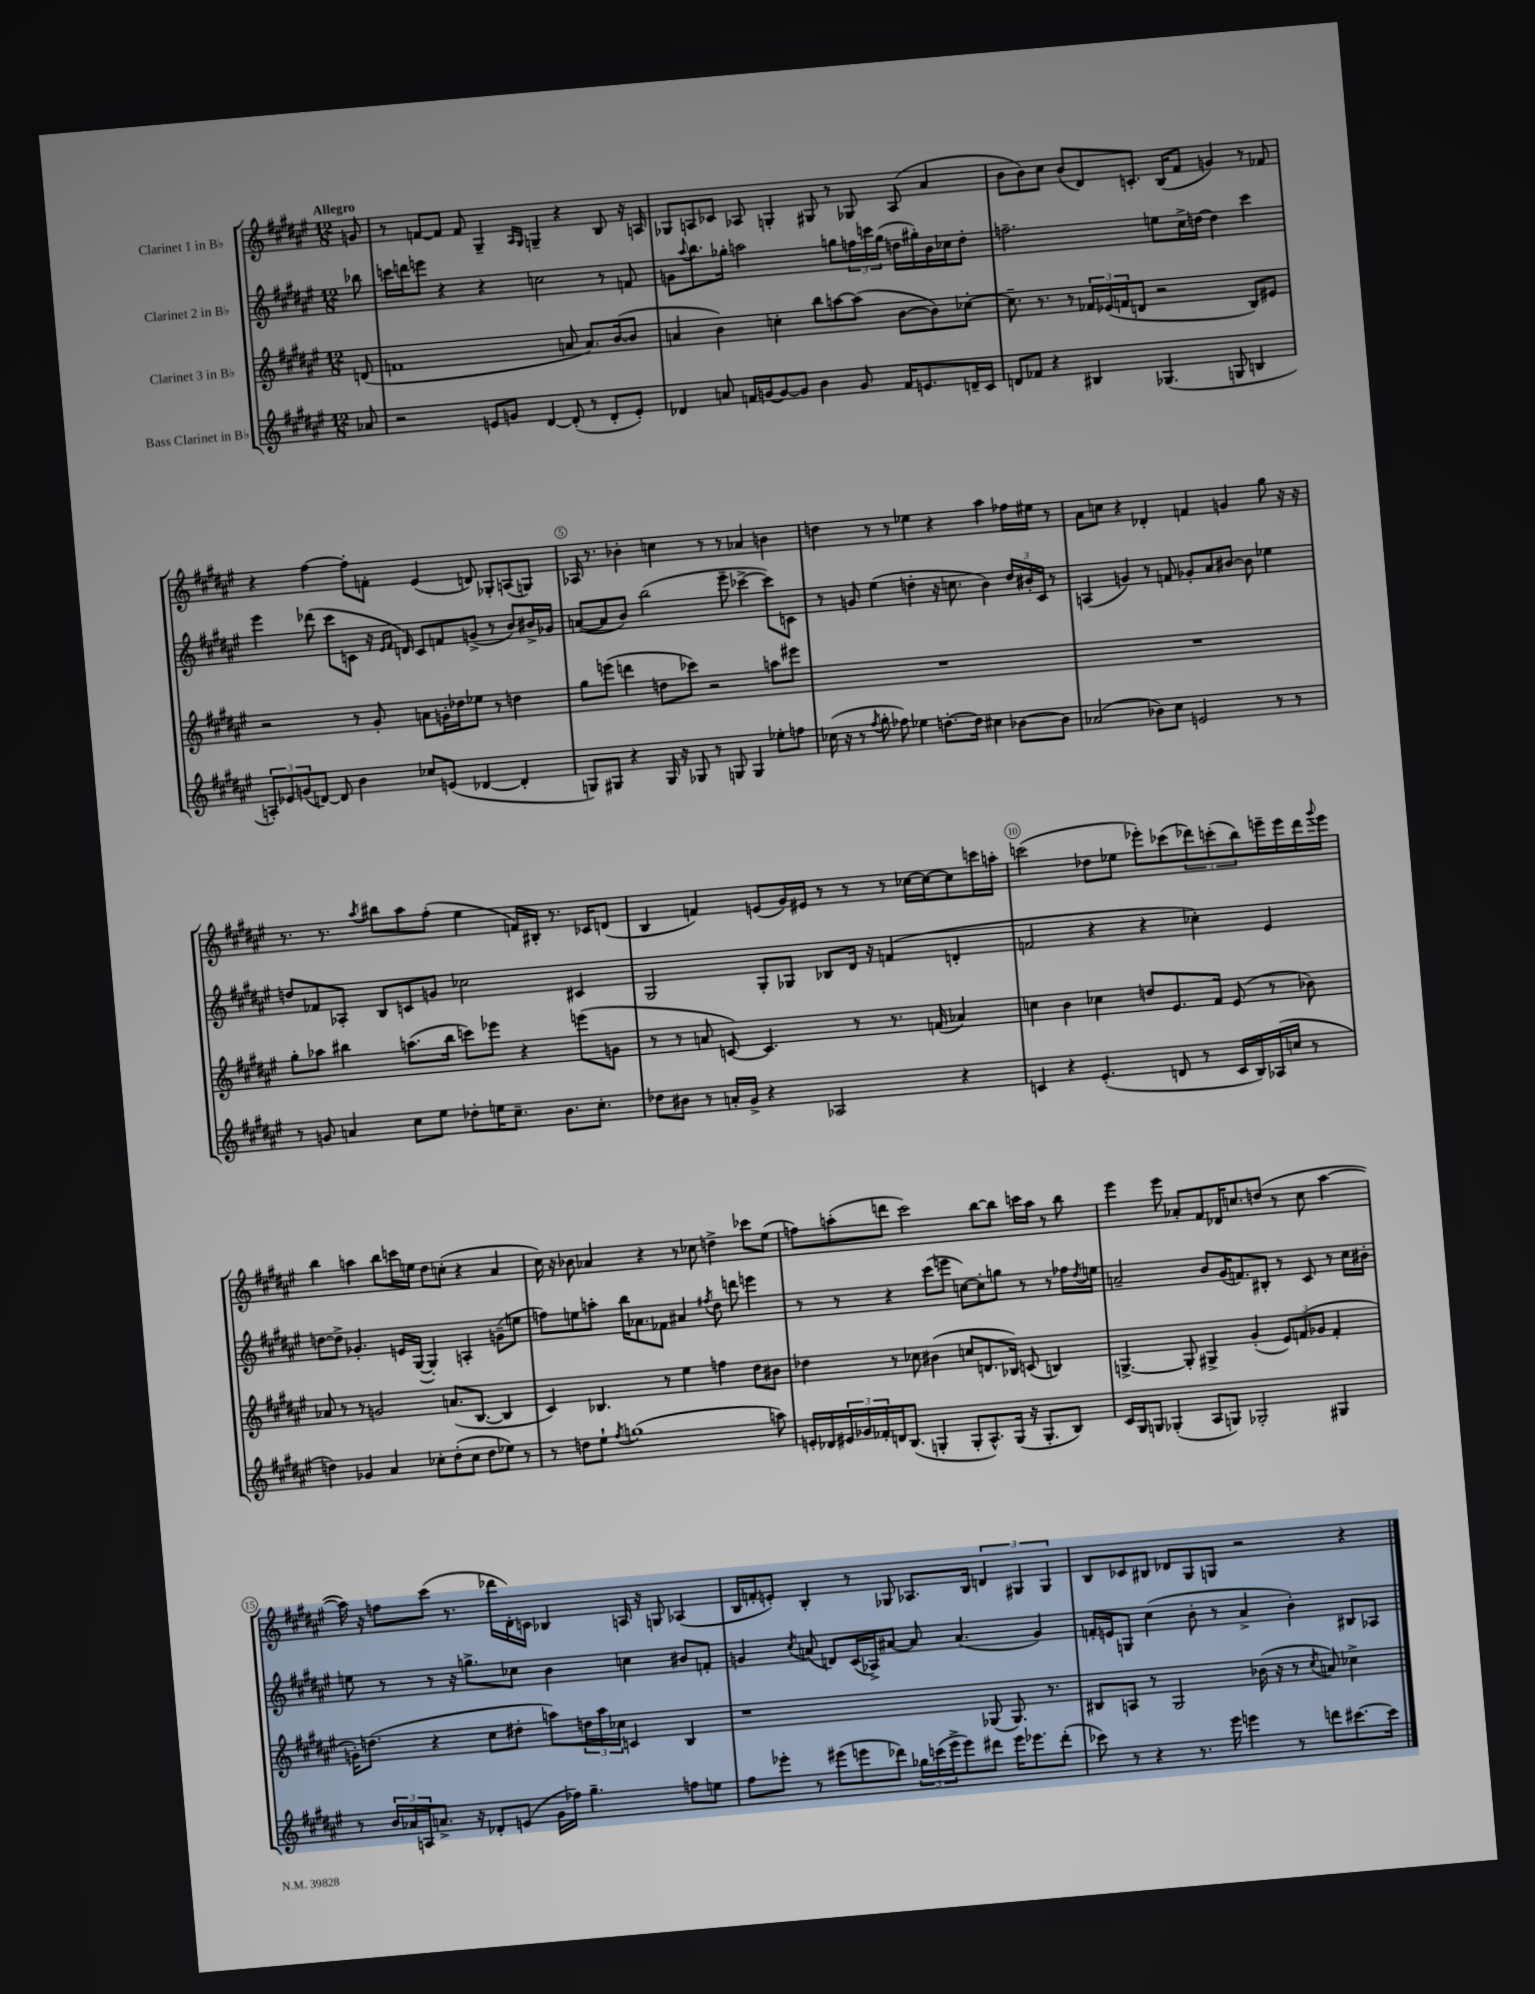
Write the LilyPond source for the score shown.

<<
\new StaffGroup <<
\new Staff = "s0" \with { instrumentName = "Clarinet 1 in Bb" } {
    \clef treble \key fis \major \numericTimeSignature \time 12/8 \partial 8 \tempo "Allegro"
    g'8 |
    r8 f'8~ f'8 f'8 gis4-- \grace { ais16 gis16 } g4-- r4 b8 r16 a16 |
    ges8 a8 ces'8 aes8 g4-. gis8 r8 ges8 aes8( ais'4 |
    b'8 b'8) cis''8 b'8( dis'8) c'8.-. b16( fis'8 g'4) r8 fes'8 |
    r4 fis''4~ fis''8-. f'8-. eis'4( d'8) ges8-. a8( g8) |
    aes16 r8. bes'4-. c''4 r8 r8 aes'4 b'4 |
    d''4 r8 r8 ees''4 r4 ais''4 fes''16 eis''16 r8 |
    ais'8 c''8 r4 des'4-. f'4 g'4 gis''8 r16 r16 |
    r8. r8. \acciaccatura { ais''8 } bis''8 ais''8 fis''8-.( eis''4 f'16) bis16-. r8. ces'16 d'8( |
    b4 f'4) e'8( gis'16) eis'16 r8 r8 r8 ces''16~ ces''16~ ces''8 c'''16 a''16-. |
    c'''2( des''8 ees''8 ees'''8-.) ces'''8( \tuplet 3/2 { des'''8) c'''8-.( b''8) } e'''16-- e'''16 des'''16 \appoggiatura { gis'''8 } e'''16 |
    b''4 a''4 b''8 c'''16 e''16 dis''8 c''8-.( r4 ais'4 |
    cis''16) r16 bes'8 aes'4 r4 r8 ces''8 d''4-> ces'''8 eis''8( |
    f''8) a''8-.( d'''8 cis'''2) b''8~ b''8 c'''16 a''16 r8 b''8 |
    eis'''4 eis'''8 aes'8-. fis'8 des'16 c''8. d''8( r8 c''8 ais''4~ |
    ais''16) r16 f''8 cis'''8( r8. des'''16 dis'16-.) c'16 bes4 a16 r16 g8 aes4( |
    b16 f'16-. e'8-.) b4-. r8 ges8 aes8. b16 \tuplet 3/2 { d'4 gis4 gis4 } |
    b8 ces'8 bis8 des'8 gis8 g8 r2 r4 \bar "|." |
}
\new Staff = "s1" \with { instrumentName = "Clarinet 2 in Bb" } {
    \clef treble \key fis \major \numericTimeSignature \time 12/8 \partial 8
    bes''8 |
    c'''16 d'''16 e'''8 r4 r4 c''2 r8 f'8 |
    g'8 \appoggiatura { ais''8 } b''8. ges''16-. a''2 g''8 \tuplet 3/2 { f''16 c'''16 g''16( } d''16 gis''16-.) b'16 ces''16 d''8-. |
    f''2.-- e''8 cis''16-> d''16~ d''4 cis'''4 |
    eis'''4 des'''8( cis'''8 c'8 r16 \grace { eis'16 fis'16 } d'16) c'8 f'8 g'8->( r8 b'8) bis'16-> ges'16 |
    a'8~( a'8 b'8) b''2( eis'''8-- ces'''4~-> ces'''8) c'8 |
    r8 g'8 eis''4( d''4-. r16 c''8. b'4) \tuplet 3/2 { d''16 bis'16-. cis'16 } r8 |
    a4( g'4) r8 f'8 ges'8-. ais'8 bis'8~ bis'8 ees''4 |
    d''8 fes'8 aes8-. b8 c'8 g'8 ces''2 cis'4 |
    gis2 gis8-. ges8 bes8 dis'16 r16 f'4( d'4-. |
    f'2 r4 r4 ces''4-.) eis'4 |
    d''8~ d''8-> ges'4.-. e'16 gis16~( gis4-.) a4-. g'8--( e''8 |
    f''8) e''8 a''8-. b''16 aes'8. fes'8 ais'4 \acciaccatura { fis''8 } dis''8 d'''8 e'''4 |
    r8 r8 r4 cis'''8( e'''8 c''8~) c''8-. g''8 r8 r8 fes''16 \acciaccatura { dis''8 } e''16 |
    a'2-- b'8 gis'16( f'8.) bis8-. r8 cis'8 r8 cis''16 bis'16-. |
    e''8 r8 r8 r16 g''8.-> ces''8 b'4 c''4 bis'8 f'8-. |
    g'4 \acciaccatura { cis''8 } a'8( d'8) cis'16( aes16->) ais'8~ ais'8 ais'4.( g'4) |
    f'16-. e'16 g8 cis''4( b'8-. r8 ais'4-> b'4-.) bis8 aes8 \bar "|." |
}
\new Staff = "s2" \with { instrumentName = "Clarinet 3 in Bb" } {
    \clef treble \key fis \major \numericTimeSignature \time 12/8 \partial 8
    d'8( |
    f'1 a'8 a'8.) b'16~( b'8 |
    a'4 b'4) c''4-. b''8 a''8~ a''8( b'8~ b'8) ces''8~-. |
    ces''8.-- r8. r8 \tuplet 3/2 { fes'16 ees'16( f'16 } d'8 r2 b8) eis'8 |
    r2 r8 gis'8-. a'8 g'16-. des''16 ees''8 r8 d''4 |
    gis''8 e'''8( d'''4 d''8 ces'''8) r2 a''8 eis'''8 |
    R1. |
    R1. |
    gis''8-. aes''8 bis''4 a''8.( bis''16 c'''8) ees'''8 r4 e'''8( g'8 |
    r8 r8 a'8 c'8~) c'4. r8 r8. f'16( aes'4) |
    c''4 b'4 ces''4 d''8 eis'8. fis'16 eis'8( r8 bes'8) |
    aes'8 r8 r8 g'2 a'8.( b8.~ b4 |
    cis'4) bes4. r8 eis''4 f''4 dis''8 bis'8 |
    des''4 r8 ces''8 bis'4( c''8 d'8. bes16) c'8( b4) |
    g4.~-> g8-. gis4-> gis'4-.( \tuplet 3/2 { eis'8) f'8( ges'8 } f'4-. |
    g'16-.) d''8.( r4 cis''8 dis''8-. a''8) \tuplet 3/2 { d''16 a''16 ces''16 } c'4 b4 |
    r1 ges8( ges8.) r8. |
    bis8 a8 r8 gis2 bes'16( r16 r8 \acciaccatura { cis''8 } a'8) ces''4-> \bar "|." |
}
\new Staff = "s3" \with { instrumentName = "Bass Clarinet in Bb" } {
    \clef treble \key fis \major \numericTimeSignature \time 12/8 \partial 8
    aes'8 |
    r2 e'8 g'8 dis'4~ dis'8-.( r8 dis'8-. e'8-.) |
    des'4 a'8 f'16 g'16~ g'8~ g'8 b'4 g'8 f'16 e'8. d'16-- cis'16 |
    d'8 fes'8 r4 bis4 ges4.( g8 b4 |
    \tuplet 3/2 { a8-.) ees'8 g'8( } d'8~) d'8 b'4 ces''8 e'8( des'4~ des'4-. |
    g8) gis8 r4 gis16 r16 ges8 r8 g8 g4 ees''8-. f''8 |
    ces''16( r16 r8 \acciaccatura { fis''8 } gis''8-. fes''8) ees''4 d''8.~-. d''16 cis''4 bes'8~ bes'8 |
    aes'2( bes'8) cis''8 e'2 r8 r8 |
    r8 g'8 a'4 cis''8 eis''8 des''8-. e''16 cis''8.-- b'8. cis''8.-. |
    des''8 bis'8 r8 a'16-. gis'16-> r4 aes2 r4 |
    c'4 r4 eis'4.-.( d'8 r8 c'16 b16) aes16( c''16 r8 |
    d''4) ges'4 ais'4 ces''8-. d''8-.( ces''8 d''8 ees''8) r8 |
    r8 d''8 eis''8-! \acciaccatura { fis''8 } g''1( a''8) |
    e'16-. des'16 \tuplet 3/2 { eis'16 ges'16 fes'16-. } d'16 b8.( g4-. g8-. ais8.-^) g16( r16 g8.-. b8) |
    cis'16 gis16 g8 ges4-.( ais8 g8) ges2-. gis4 |
    r8 \tuplet 3/2 { b'16 aes'16 a16 } a'8.-> r16 des'8-. e'8( gis'16 fes''16) gis''4.-- f''8 e''8 |
    fis''8 ees'''8-. r8 eis'''8( e'''8 des'''8) \tuplet 3/2 { ges''16 c'''16( e'''16-> } e'''8) dis'''8 e'''16 ees'''8. dis'''8-.( |
    ces'''8) r8 r4 r8. eis'''16 e'''4 r8 d'''8 cis'''8.~ cis'''16 \bar "|." |
}
>>
>>
\layout { \context { \Score \override BarNumber.break-visibility = ##(#f #t #t) barNumberVisibility = #(every-nth-bar-number-visible 5) \override BarNumber.stencil = #(make-stencil-circler 0.1 0.3 ly:text-interface::print) } }
